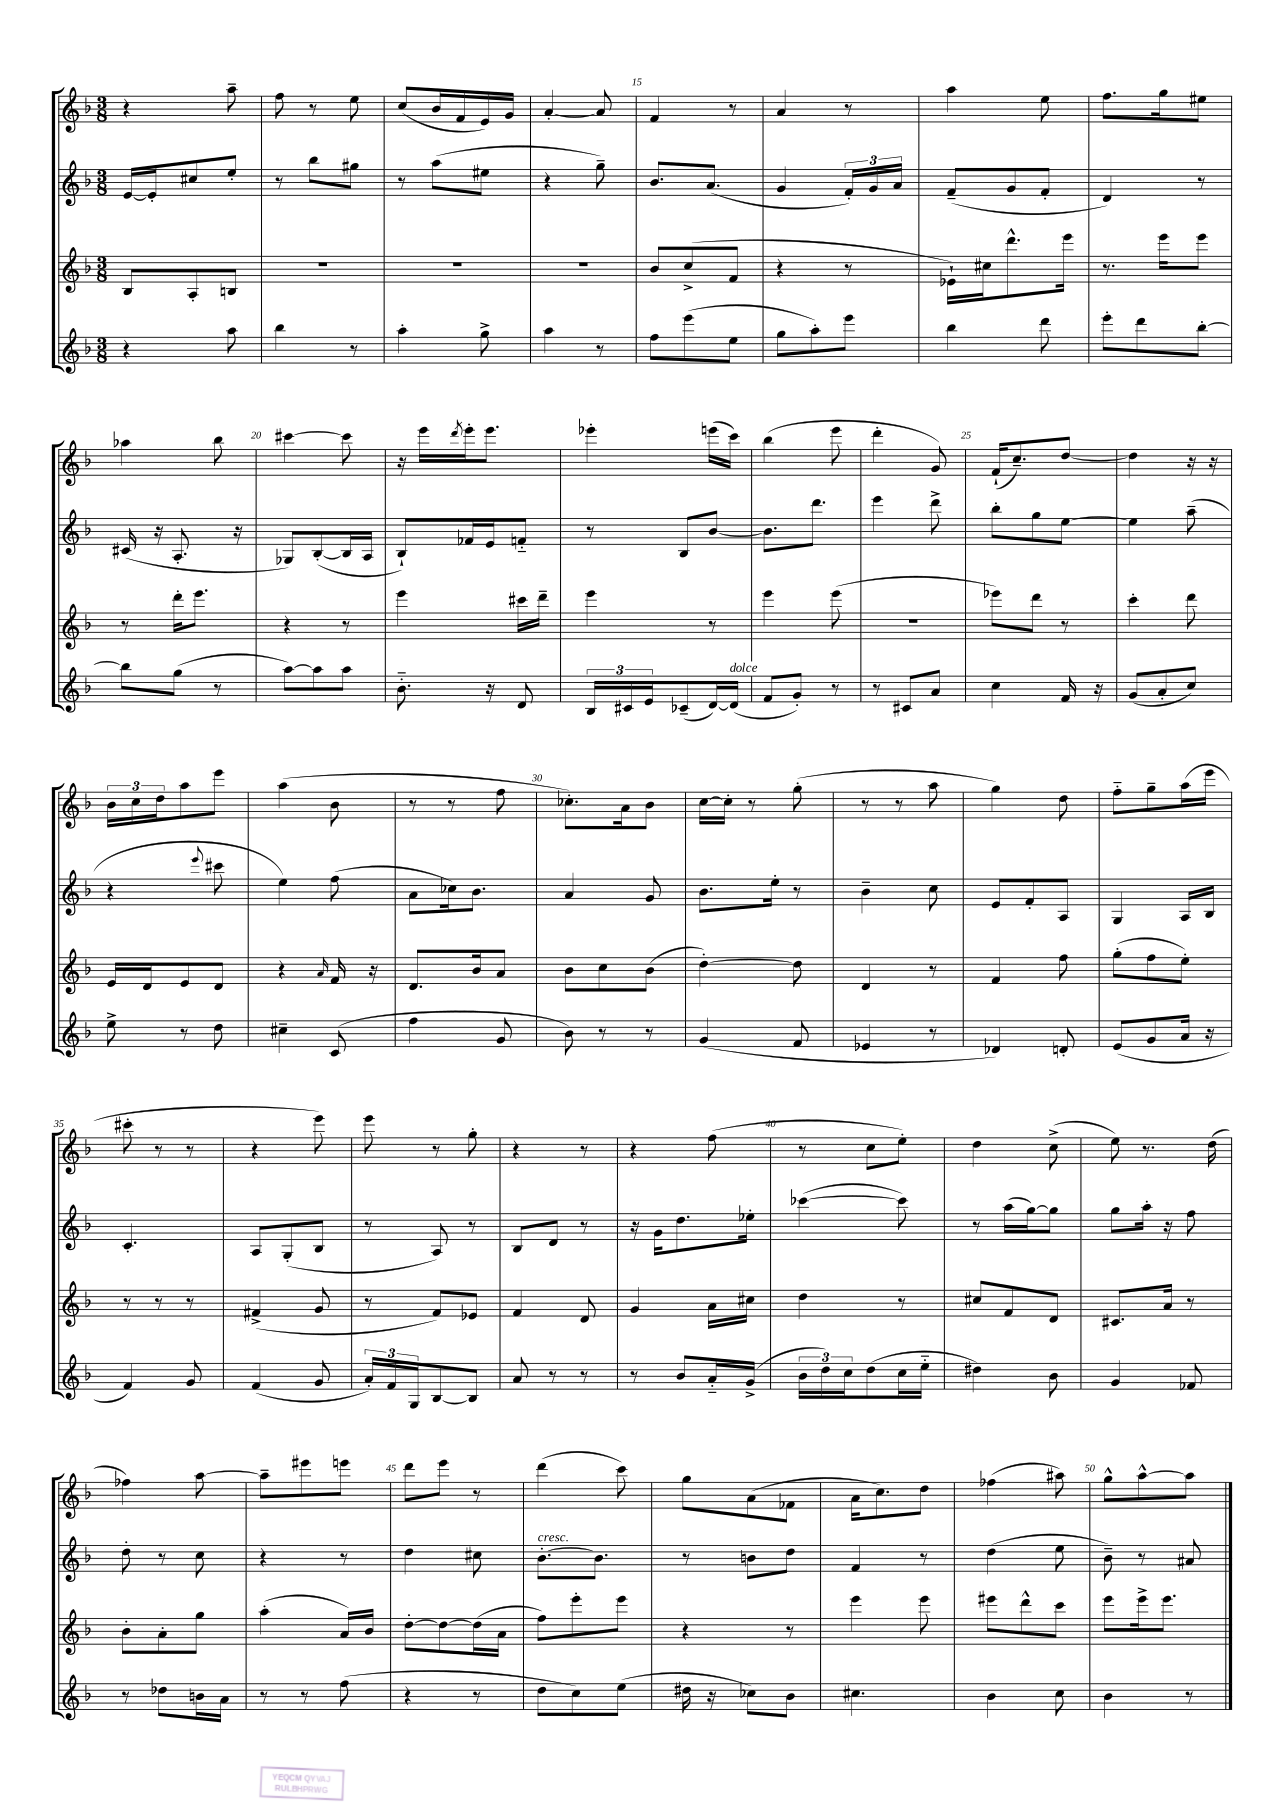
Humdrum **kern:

**kern	**kern	**kern	**kern
*staff4	*staff3	*staff2	*staff1
*clefG2	*clefG2	*clefG2	*clefG2
*k[b-]	*k[b-]	*k[b-]	*k[b-]
*M3/8	*M3/8	*M3/8	*M3/8
4r	8B-/L	[16e/LL	4r
.	.	16e'/]J	.
.	8A'/	8cc#/	.
8aa\	8B/J	8ee'/J	8aa~\
=	=	=	=
4bb-\	4.r	8r	8ff\
.	.	8bb-\L	8r
8r	.	8gg#\J	8ee\
=	=	=	=
4aa'\	4.r	8r	(8cc/L
.	.	(8aa\L	16b-/L
.	.	.	16f/
8gg^\	.	8ee#\J	16e/)
.	.	.	16g/JJ
=	=	=	=
4aa\	4.r	4r	[4a'/
8r	.	8gg~\)	8a/]
=	=	=	=
8ff\L	8b-/L	8.b-/L	4f/
(8eee\	(8cc^/	.	.
.	.	(8.a/J	.
8ee\J	8f/J	.	8r
=	=	=	=
8gg\L	4r	4g/	4a/
8aa'\)	.	.	.
8eee\J	8r	24f'/LL)	8r
.	.	24g/	.
.	.	24a/JJ	.
=	=	=	=
4bb-\	16e-`\LL)	(8f~/L	4aa\
.	16cc#\J	.	.
.	8.ddd^^\	8g/	.
8ddd\	.	8f'/J	8ee\
.	16eee\Jk	.	.
=	=	=	=
8eee'\L	8.r	4d/)	8.ff\L
8ddd\	.	.	.
.	16eee\LK	.	16gg\k
[8bb-'\J	8eee\J	8r	8ee#\J
=	=	=	=
8bb-\]L	8r	(16c#/	4aa-\
.	.	16r	.
(8gg\J	16ddd'\LK	8.A'/	.
.	8.eee\J	.	.
8r	.	.	8bb-\
.	.	16r	.
=	=	=	=
[8aa\L)	4r	8G-/L)	[4ccc#\
8aa\]	.	([8B-'/	.
8aa\J	8r	16B-/]L	8ccc#\]
.	.	16A/JJ	.
=	=	=	=
8.b-'~\	4eee\	8B-`/L)	16r
.	.	.	16eee\LL
.	.	.	8qddd/
.	.	16f-/L	16eee'\J
16r	.	16e/J	8.eee\J
8d/	16ccc#\LL	8f'~/J	.
.	16ddd~\JJ	.	.
=	=	=	=
24B-/LL	4eee\	8r	4eee-'\
24c#/	.	.	.
24e/J	.	.	.
(8c-~/	.	8B-/L	.
[16d/L)	8r	[8b-/J	(16eee\LL
(16d/]JJ	.	.	16ccc\JJ)
=	=	=	=
8f/L	4eee\	8.b-\]L	(4bb-\
8g'/J)	.	.	.
.	.	8.ddd\J	.
8r	(8eee\	.	8eee\
=	=	=	=
8r	4.r	4eee\	4ddd'\
8c#/L	.	.	.
8a/J	.	8ddd^\	8g/)
=	=	=	=
4cc\	8eee-\L)	8bb-'\L	(16f`/LK
.	.	.	8.cc~/)
.	8ddd\J	8gg\	.
16f/	8r	[8ee\J	[8dd/J
16r	.	.	.
=	=	=	=
(8g/L	4ccc'\	4ee\]	4dd\]
8a'/	.	.	.
8cc/J)	8ddd\	(8aa~\	16r
.	.	.	16r
=	=	=	=
8ee^\	16e/LL	4r	24b-\LL
.	.	.	24cc\
.	16d/J	.	.
.	.	.	24dd\J
8r	8e/	.	8aa\
.	.	8qqeee/	.
8dd\	8d/J	8ccc#\	8eee\J
=	=	=	=
4cc#~\	4r	4ee\)	(4aa\
.	16qqa/	.	.
(8c/	16f/	(8ff\	8b-\
.	16r	.	.
=	=	=	=
4ff\	8.d/L	8a\L	8r
.	.	16cc-\k)	8r
.	16b-/k	8.b-\J	.
8g/	8a/J	.	8ff\
=	=	=	=
8b-\)	8b-\L	4a/	8.cc-'\L)
8r	8cc\	.	.
.	.	.	16a\k
8r	(8b-\J	8g/	8b-\J
=	=	=	=
(4g/	[4dd'\)	8.b-\L	[16cc\LL
.	.	.	16cc'\]JJ
.	.	.	8r
.	.	16ee'\Jk	.
8f/	8dd\]	8r	(8gg'\
=	=	=	=
4e-/	4d/	4b-~\	8r
.	.	.	8r
8r	8r	8cc\	8aa\
=	=	=	=
4d-/)	4f/	8e/L	4gg\)
.	.	8f'/	.
8d'/	8ff\	8A/J	8dd\
=	=	=	=
(8e/L	(8gg'\L	4G/	8ff'~\L
8g/	8ff\	.	8gg~\
16a/Jk	8ee'\J)	16A/LL	(16aa\L
16r	.	16B-/JJ	16eee\JJ
=	=	=	=
4f/)	8r	4.c'/	8ccc#'\
.	8r	.	8r
8g/	8r	.	8r
=	=	=	=
(4f/	(4f#^/	8A/L	4r
.	.	(8G'/	.
8g/	8g/	8B-/J	8eee\)
=	=	=	=
24a'/LL)	8r	8r	8eee\
24f/	.	.	.
24G/J	.	.	.
[8B-/	8f/L)	8A/)	8r
8B-/]J	8e-/J	8r	8gg'\
=	=	=	=
8a/	4f/	8B-/L	4r
8r	.	8d/J	.
8r	8d/	8r	8r
=	=	=	=
8r	4g/	16r	4r
.	.	16g\LK	.
8b-/L	.	8.dd\	.
16a'~/L	16a\LL	.	(8ff\
(16g^/JJ	16cc#\JJ	16ee-'\Jk	.
=	=	=	=
24b-\LL	4dd\	([4ccc-\	8r
24dd\)	.	.	.
24cc\J	.	.	.
(8dd\	.	.	8cc\L
16cc\L	8r	8ccc-\])	8ee'\J)
16ee'~\JJ	.	.	.
=	=	=	=
4dd#\)	8cc#/L	8r	4dd\
.	8f/	(16aa\LL	.
.	.	[16gg\J)	.
8b-\	8d/J	8gg\]J	(8cc^\
=	=	=	=
4g/	8.c#/L	8gg\L	8ee\)
.	.	16aa'\Jk	8.r
.	16a/Jk	16r	.
8f-/	8r	8ff\	.
.	.	.	(16dd\
=	=	=	=
8r	8b-'\L	8dd'\	4ff-\)
8dd-\L	8a'\	8r	.
16b\L	8gg\J	8cc\	[8aa\
16a\JJ	.	.	.
=	=	=	=
8r	(4aa'\	4r	8aa~\]L
8r	.	.	8eee#\
(8ff\	16a/LL)	8r	8eee\J
.	16b-/JJ	.	.
=	=	=	=
4r	[8dd'\L	4dd\	8ddd\L
.	8dd\_	.	8eee\J
8r	(16dd\]L	8cc#\	8r
.	16a\JJ	.	.
=	=	=	=
8dd\L	8ff\L)	[8.b-'\L	(4ddd\
8cc\)	8eee'\	.	.
.	.	8.b-\]J	.
(8ee\J	8eee\J	.	8ccc\)
=	=	=	=
16dd#\	4r	8r	8gg\L
16r	.	.	.
8cc-\L)	.	8b\L	(8a\
8b-\J	8r	8dd\J	8f-\J
=	=	=	=
4.cc#\	4eee\	4f/	16a\LK
.	.	.	8.cc\)
.	8eee\	8r	8dd\J
=	=	=	=
4b-\	8eee#\L	(4dd\	(4ff-\
.	8ddd^^\	.	.
8cc\	8ccc\J	8ee\	8aa#\)
=	=	=	=
4b-\	8eee\L	8b-~\)	8gg^^\L
.	16eee^\k	8r	[8aa^^\
.	8.eee\J	.	.
8r	.	8a#/	8aa\]J
==	==	==	==
*-	*-	*-	*-
